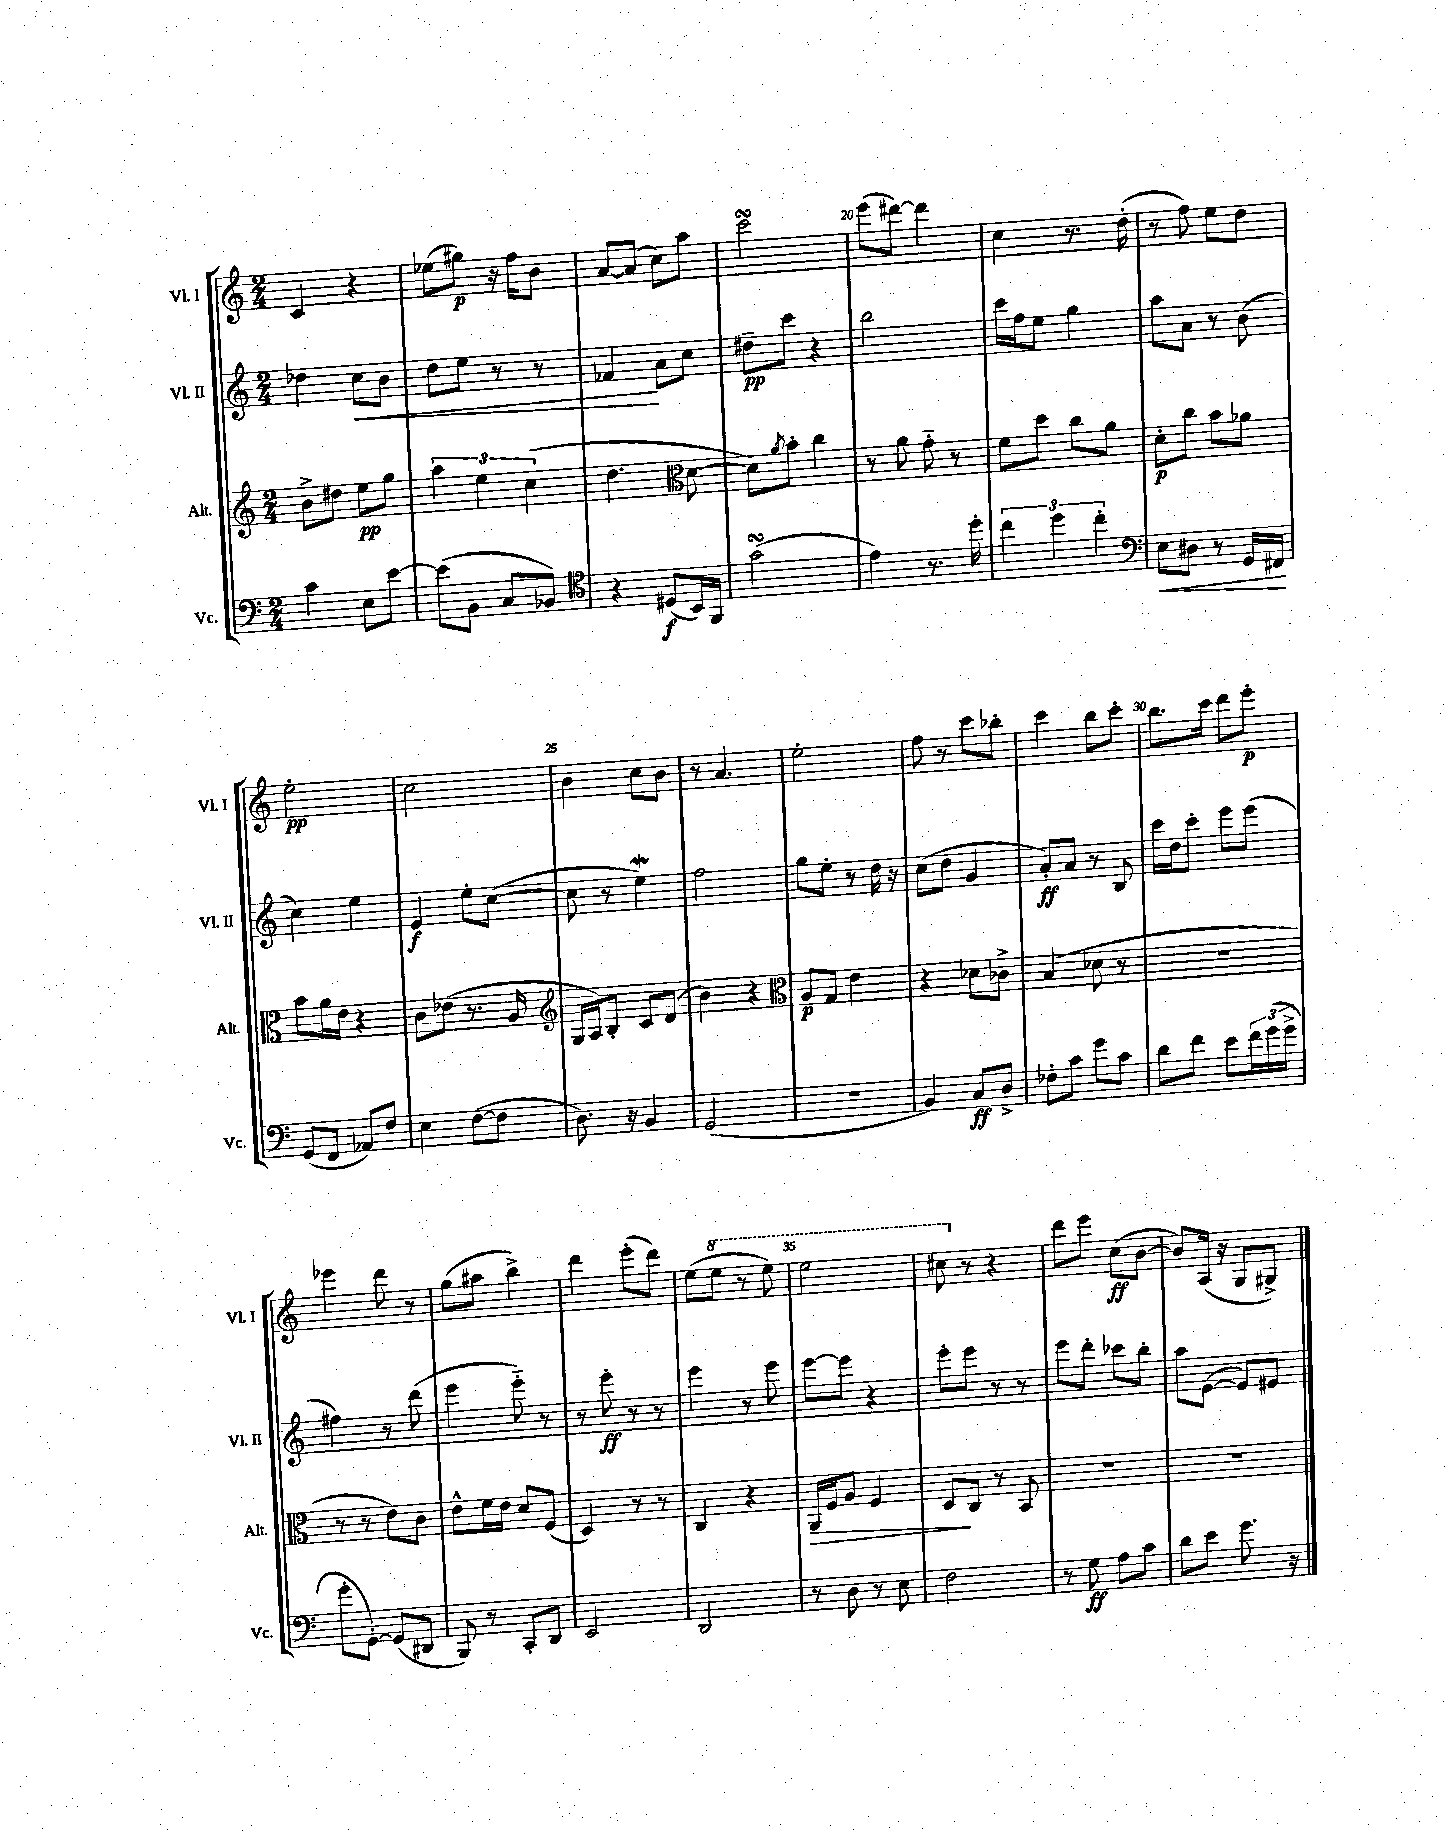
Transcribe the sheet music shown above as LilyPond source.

<<
\new StaffGroup <<
\new Staff = "s0" \with { instrumentName = "Vl. I" shortInstrumentName = "Vl. I" } {
    \clef treble \key c \major \numericTimeSignature \time 2/4
    c'4 r4 |
    ees''8( gis''8\p) r16 f''16 b'8 |
    a'8~ a'8( c''8) a''8 |
    c'''2\turn |
    e'''8( dis'''8~) dis'''4 |
    c''4 r8. d''16-.( |
    r8 f''8) e''8 d''8 |
    e''2-.\pp |
    c''2 |
    b'4 c''8 b'8 |
    r8 a'4. |
    e''2-. |
    f''8 r8 c'''8 bes''8-. |
    c'''4 b''8 c'''8-. |
    b''8. c'''16 d'''8 e'''8-.\p |
    ees'''4 d'''8 r8 |
    g''8( ais''8 b''4->) |
    d'''4 e'''8-.( d'''8) |
    e''8( \ottava #1 e'''8 r8 e'''8) |
    e'''2 |
    cis'''8 \ottava #0 r8 r4 |
    d'''8 e'''8 c''8\ff( b'8~ |
    b'8) a16( r16 g8 gis8->) \bar "|." |
}
\new Staff = "s1" \with { instrumentName = "Vl. II" shortInstrumentName = "Vl. II" } {
    \clef treble \key c \major \numericTimeSignature \time 2/4
    des''4 c''8\< b'8 |
    d''8 e''8 r8 r8 |
    fes'4\! a'8 c''8 |
    dis''8--\pp c'''8 r4 |
    b''2 |
    c'''16 f''16 e''8 g''4 |
    a''8 a'8 r8 b'8( |
    c''4) e''4 |
    e'4\f e''8-. c''8~( |
    c''8 r8 e''4\mordent) |
    f''2 |
    g''8 e''8-. r8 d''16 r16 |
    c''8( d''8 g'4 |
    a'8-.\ff) a'8 r8 b8 |
    c'''16 d''16 c'''8-. e'''8 e'''8( |
    fis''4) r8 d'''8( |
    e'''4 e'''8-_) r8 |
    r8 e'''8-.\ff r8 r8 |
    e'''4 r8 e'''8 |
    e'''8~ e'''8 r4 |
    e'''8-. e'''8 r8 r8 |
    e'''8 d'''8-. ces'''8 b''8-. |
    a''8 e'8~( e'8) eis'8 \bar "|." |
}
\new Staff = "s2" \with { instrumentName = "Alt." shortInstrumentName = "Alt." } {
    \clef treble \key c \major \numericTimeSignature \time 2/4
    b'8-> dis''8 e''8\pp g''8 |
    \tuplet 3/2 { a''4 e''4 c''4( } |
    d''4. \clef alto d'8~ |
    d'8) \acciaccatura { a'8 } b'8-. c''4 |
    r8 a'8 g'8-_ r8 |
    f'8 d''8 c''8 a'8 |
    d'8-.\p c''8 b'8 aes'8 |
    b'8 a'16 e'16 r4 |
    c'8 ees'8( r8. a16 |
    \clef treble g16 a16) b8-. c'8 d'8( |
    b'4) r4 |
    \clef alto a8\p g8 e'4 |
    r4 des'8 ces'8-> |
    b4( des'8 r8 |
    R2 |
    r8 r8 e'8) c'8 |
    e'8-^ f'16 e'16 d'8 f8( |
    d4) r8 r8 |
    c4 r4 |
    a,16\> f16 a8 f4 |
    d8\! c8 r8 b,8 |
    R2 |
    R2 \bar "|." |
}
\new Staff = "s3" \with { instrumentName = "Vc." shortInstrumentName = "Vc." } {
    \clef bass \key c \major \numericTimeSignature \time 2/4
    c'4 e8 e'8~ |
    e'8( b,8 c8 bes,8) |
    \clef tenor r4 dis8\f( b,16) f,16 |
    g'2\turn( |
    e'4) r8. d''16-. |
    \tuplet 3/2 { c''4 d''4 c''4-. } |
    \clef bass e8\< dis8 r8 g,16 fis,16\! |
    g,8( f,8 aes,8) f8 |
    e4 f8~( f8 |
    d8.) r16 b,4 |
    g,2( |
    r2 |
    b,4) c8\ff d8-> |
    fes8-. c'8 g'8 c'8 |
    d'8 f'8 e'8 \tuplet 3/2 { f'16 g'16( g'16-> } |
    g'8-. g,8~-.) g,8( dis,8 |
    b,,8) r8 c,8-. d,8 |
    e,2 |
    d,2 |
    r8 d8 r8 e8 |
    f2 |
    r8 g8\ff a8 c'8 |
    d'8 e'8 g'8. r16 \bar "|." |
}
>>
>>
\layout { \context { \Score currentBarNumber = #16 \override BarNumber.break-visibility = ##(#f #t #t) barNumberVisibility = #(every-nth-bar-number-visible 5) } }
